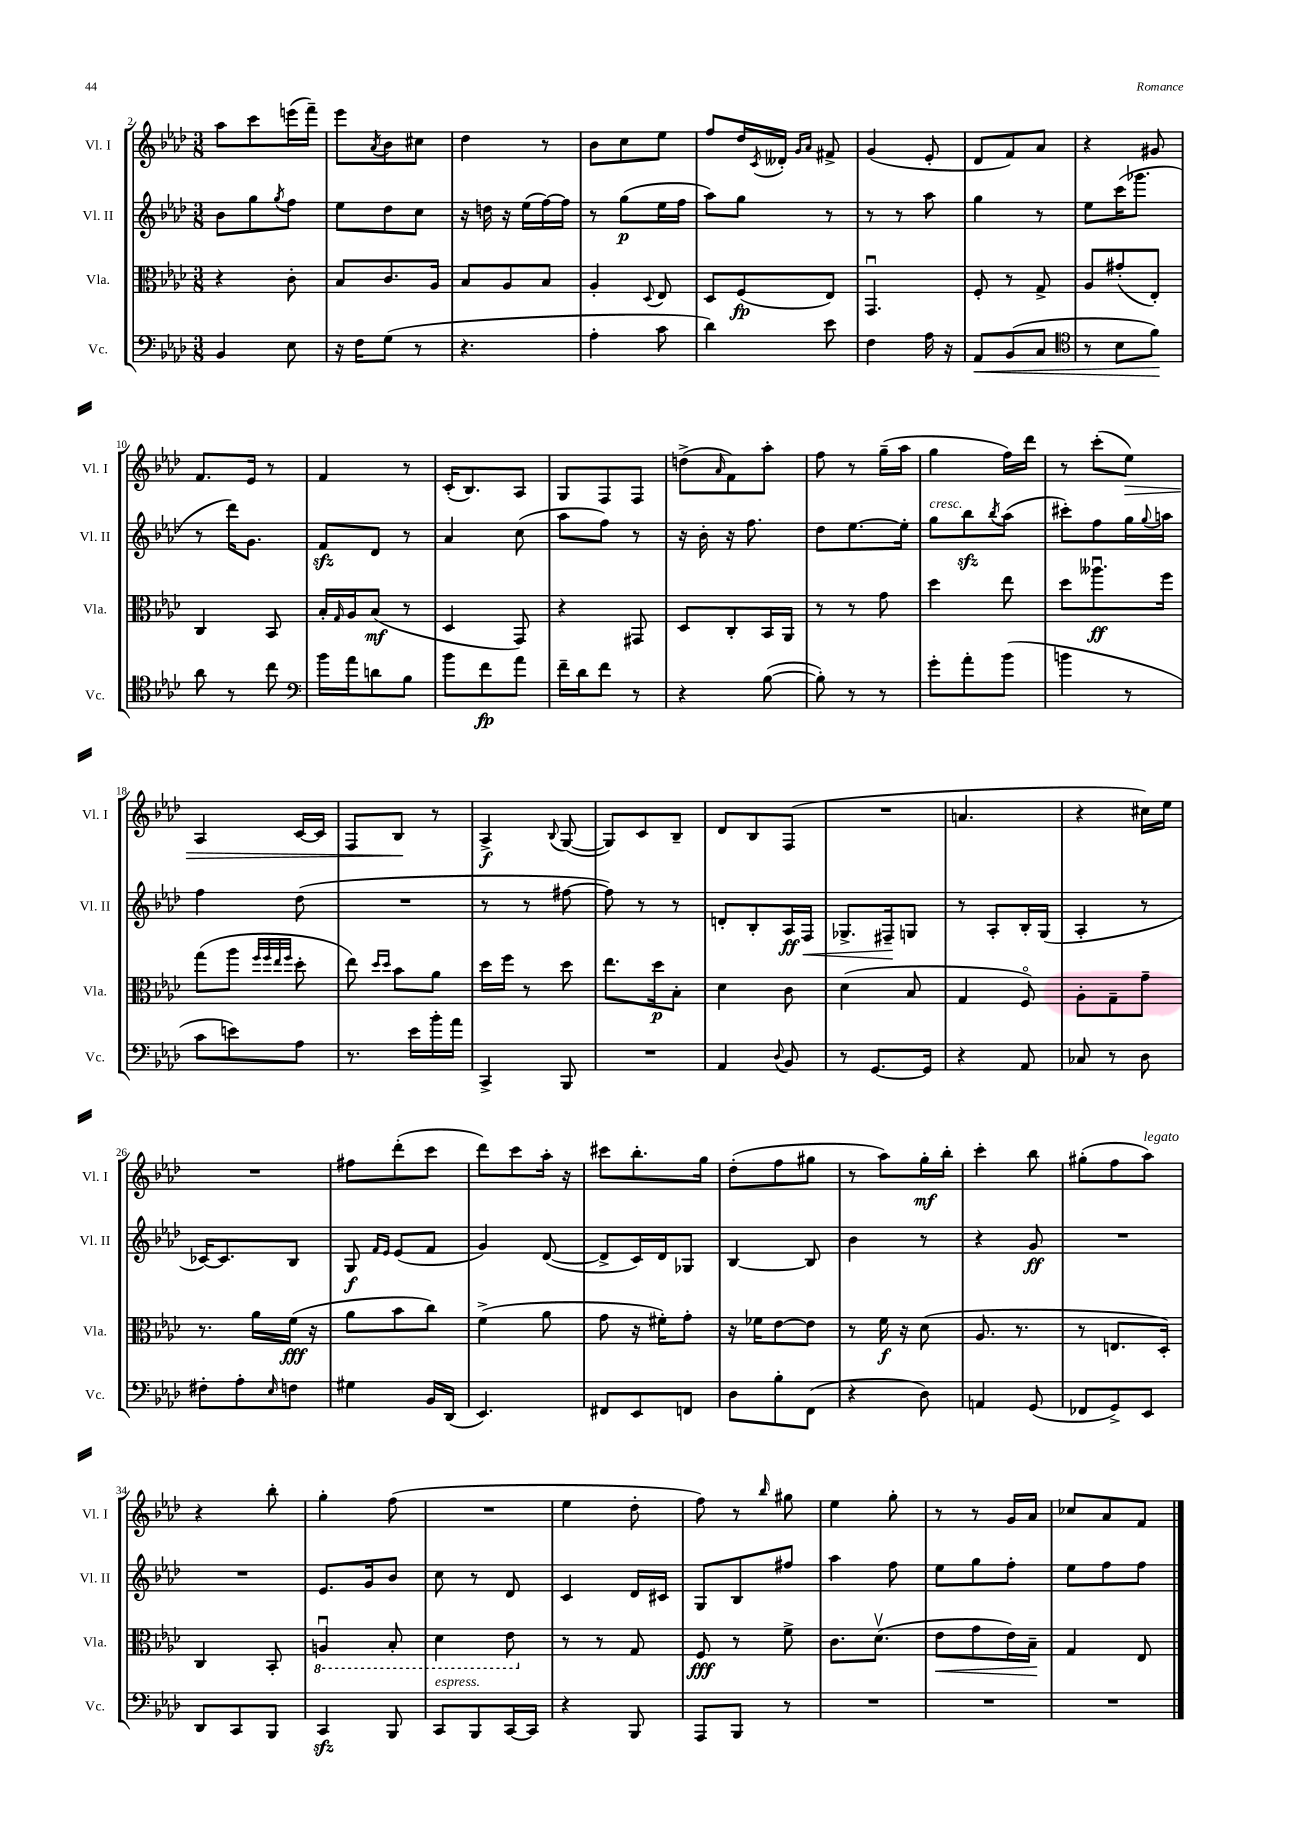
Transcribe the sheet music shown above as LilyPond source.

<<
\new StaffGroup <<
\new Staff = "s0" \with { instrumentName = "Vl. I" shortInstrumentName = "Vl. I" } {
    \clef treble \key aes \major \numericTimeSignature \time 3/8
    aes''8 c'''8 e'''16( f'''16--) |
    ees'''8 \acciaccatura { aes'8 } bes'8 cis''8 |
    des''4 r8 |
    bes'8 c''8 ees''8 |
    f''8 des''16 \acciaccatura { c'8 } deses'16-. \grace { g'16 aes'16 } fis'8-> |
    g'4( ees'8-. |
    des'8 f'8) aes'8 |
    r4 gis'8 |
    f'8. ees'16 r8 |
    f'4 r8 |
    c'16-.( bes8.) aes8 |
    g8 f8 f8 |
    d''8->( \grace { aes'16 } f'8) aes''8-. |
    f''8 r8 g''16--( aes''16 |
    g''4 f''16) des'''16 |
    r8 c'''8-.( ees''8\>) |
    aes4 c'16~ c'16 |
    f8 bes8\! r8 |
    aes4->\f \appoggiatura { bes8 } g8~( |
    g8) c'8 bes8-- |
    des'8 bes8 f8( |
    R4. |
    a'4. |
    r4 cis''16) ees''16 |
    R4. |
    fis''8 des'''8-.( c'''8 |
    des'''8) c'''8 aes''16-. r16 |
    cis'''8 bes''8.-. g''16 |
    des''8-.( f''8 gis''8 |
    r8 aes''8) g''16-.\mf bes''16-. |
    c'''4-. bes''8 |
    gis''8-.( f''8 aes''8^\markup { \italic "legato" }) |
    r4 bes''8-. |
    g''4-. f''8( |
    R4. |
    ees''4 des''8-. |
    f''8) r8 \grace { bes''16 } gis''8 |
    ees''4 g''8-. |
    r8 r8 g'16 aes'16 |
    ces''8 aes'8 f'8 \bar "|." |
}
\new Staff = "s1" \with { instrumentName = "Vl. II" shortInstrumentName = "Vl. II" } {
    \clef treble \key aes \major \numericTimeSignature \time 3/8
    bes'8 g''8 \acciaccatura { g''8 } f''8 |
    ees''8 des''8 c''8 |
    r16 d''16 r16 ees''16( f''16~) f''16 |
    r8 g''8\p( ees''16 f''16 |
    aes''8) g''8 r8 |
    r8 r8 aes''8 |
    g''4 r8 |
    ees''8 c'''16( ges'''8. |
    r8 des'''16) g'8. |
    f'8\sfz des'8 r8 |
    aes'4 c''8( |
    aes''8 f''8) r8 |
    r16 bes'16-. r16 f''8. |
    des''8 ees''8.~ ees''16-. |
    g''8^\markup { \italic "cresc." } bes''8\sfz \acciaccatura { bes''8 } aes''8( |
    cis'''8-.) f''8 g''16 \appoggiatura { g''8 } a''16 |
    f''4 des''8( |
    R4. |
    r8 r8 fis''8~ |
    fis''8) r8 r8 |
    d'8-. bes8-. aes16\ff f16\< |
    ges8.-> fis16--\! g8 |
    r8 aes8-. bes16-. g16( |
    aes4-. r8 |
    ces'16~) ces'8. bes8 |
    g8\f \grace { f'16 ees'16 } ees'8( f'8 |
    g'4) des'8~( |
    des'8-> c'16) des'16 ges8 |
    bes4~ bes8 |
    bes'4 r8 |
    r4 g'8\ff |
    R4. |
    R4. |
    ees'8. g'16 bes'8 |
    c''8 r8 des'8 |
    c'4 des'16 cis'16 |
    g8 bes8 fis''8 |
    aes''4 f''8 |
    ees''8 g''8 f''8-. |
    ees''8 f''8 f''8 \bar "|." |
}
\new Staff = "s2" \with { instrumentName = "Vla." shortInstrumentName = "Vla." } {
    \clef alto \key aes \major \numericTimeSignature \time 3/8
    r4 c'8-. |
    bes8 c'8. aes16 |
    bes8 aes8 bes8 |
    aes4-. \appoggiatura { des8 } ees8 |
    des8 f8\fp( ees8) |
    g,4.\downbow |
    f8-. r8 g8-> |
    aes8 gis'8-.( ees8-.) |
    c4 bes,8 |
    bes16-. \grace { g16 } aes16 bes8\mf( r8 |
    des4 g,8) |
    r4 gis,8 |
    des8 c8-. bes,16 aes,16 |
    r8 r8 g'8 |
    des''4 ees''8 |
    des''8 aeses''8.\downbow\ff f''16 |
    g''8( aes''8 \grace { f''32 f''32 ees''32 f''32 } des''8-. |
    ees''8) \grace { des''16 des''16 } bes'8 aes'8 |
    des''16 f''16 r8 des''8 |
    ees''8. des''16\p bes8-. |
    des'4 c'8 |
    des'4( bes8 |
    g4 f8\flageolet) |
    aes8-. g8-- g'8-- |
    r8. aes'16 f'16\fff( r16 |
    aes'8 bes'8 c''8) |
    f'4->( aes'8 |
    g'8 r16 fis'16-.) g'8-. |
    r16 fes'16 ees'8~ ees'8 |
    r8 f'16\f r16 des'8( |
    aes8. r8. |
    r8 e8. des16-.) |
    c4 bes,8-. |
    \ottava #-1 a,4\downbow bes,8-. |
    des4 ees8 \ottava #0 |
    r8 r8 g8 |
    f8\fff r8 f'8-> |
    c'8. des'8.\upbow( |
    ees'8\< g'8 ees'16) bes16--\! |
    g4 ees8 \bar "|." |
}
\new Staff = "s3" \with { instrumentName = "Vc." shortInstrumentName = "Vc." } {
    \clef bass \key aes \major \numericTimeSignature \time 3/8
    bes,4 ees8 |
    r16 f16 g8( r8 |
    r4. |
    aes4-. c'8 |
    des'4) ees'8 |
    f4 aes16 r16 |
    aes,8\< bes,8( c8 |
    \clef tenor r8 bes8 f'8\!) |
    aes'8 r8 c''8 |
    \clef bass bes'16 aes'16 d'8 bes8 |
    bes'8 f'8\fp aes'8 |
    f'16-- des'16 f'8 r8 |
    r4 bes8~( |
    bes8-.) r8 r8 |
    g'8-. aes'8-. bes'8( |
    b'4 r8 |
    c'8 e'8) aes8 |
    r8. ees'16 bes'16-. aes'16 |
    c,4-> bes,,8 |
    R4. |
    aes,4 \appoggiatura { des8 } bes,8 |
    r8 g,8.~ g,16 |
    r4 aes,8 |
    ces8 r8 des8 |
    fis8-. aes8-. \grace { ees16 } f8 |
    gis4 bes,16 des,16( |
    ees,4.) |
    fis,8 ees,8 f,8 |
    des8 bes8-. f,8( |
    r4 des8) |
    a,4 g,8( |
    fes,8 g,8->) ees,8 |
    des,8 c,8 bes,,8 |
    c,4\sfz bes,,8 |
    c,8^\markup { \italic "espress." } bes,,8 c,16~ c,16 |
    r4 bes,,8 |
    aes,,8 bes,,8 r8 |
    R4. |
    R4. |
    R4. \bar "|." |
}
>>
>>
\layout { \context { \Score currentBarNumber = #2 } }
